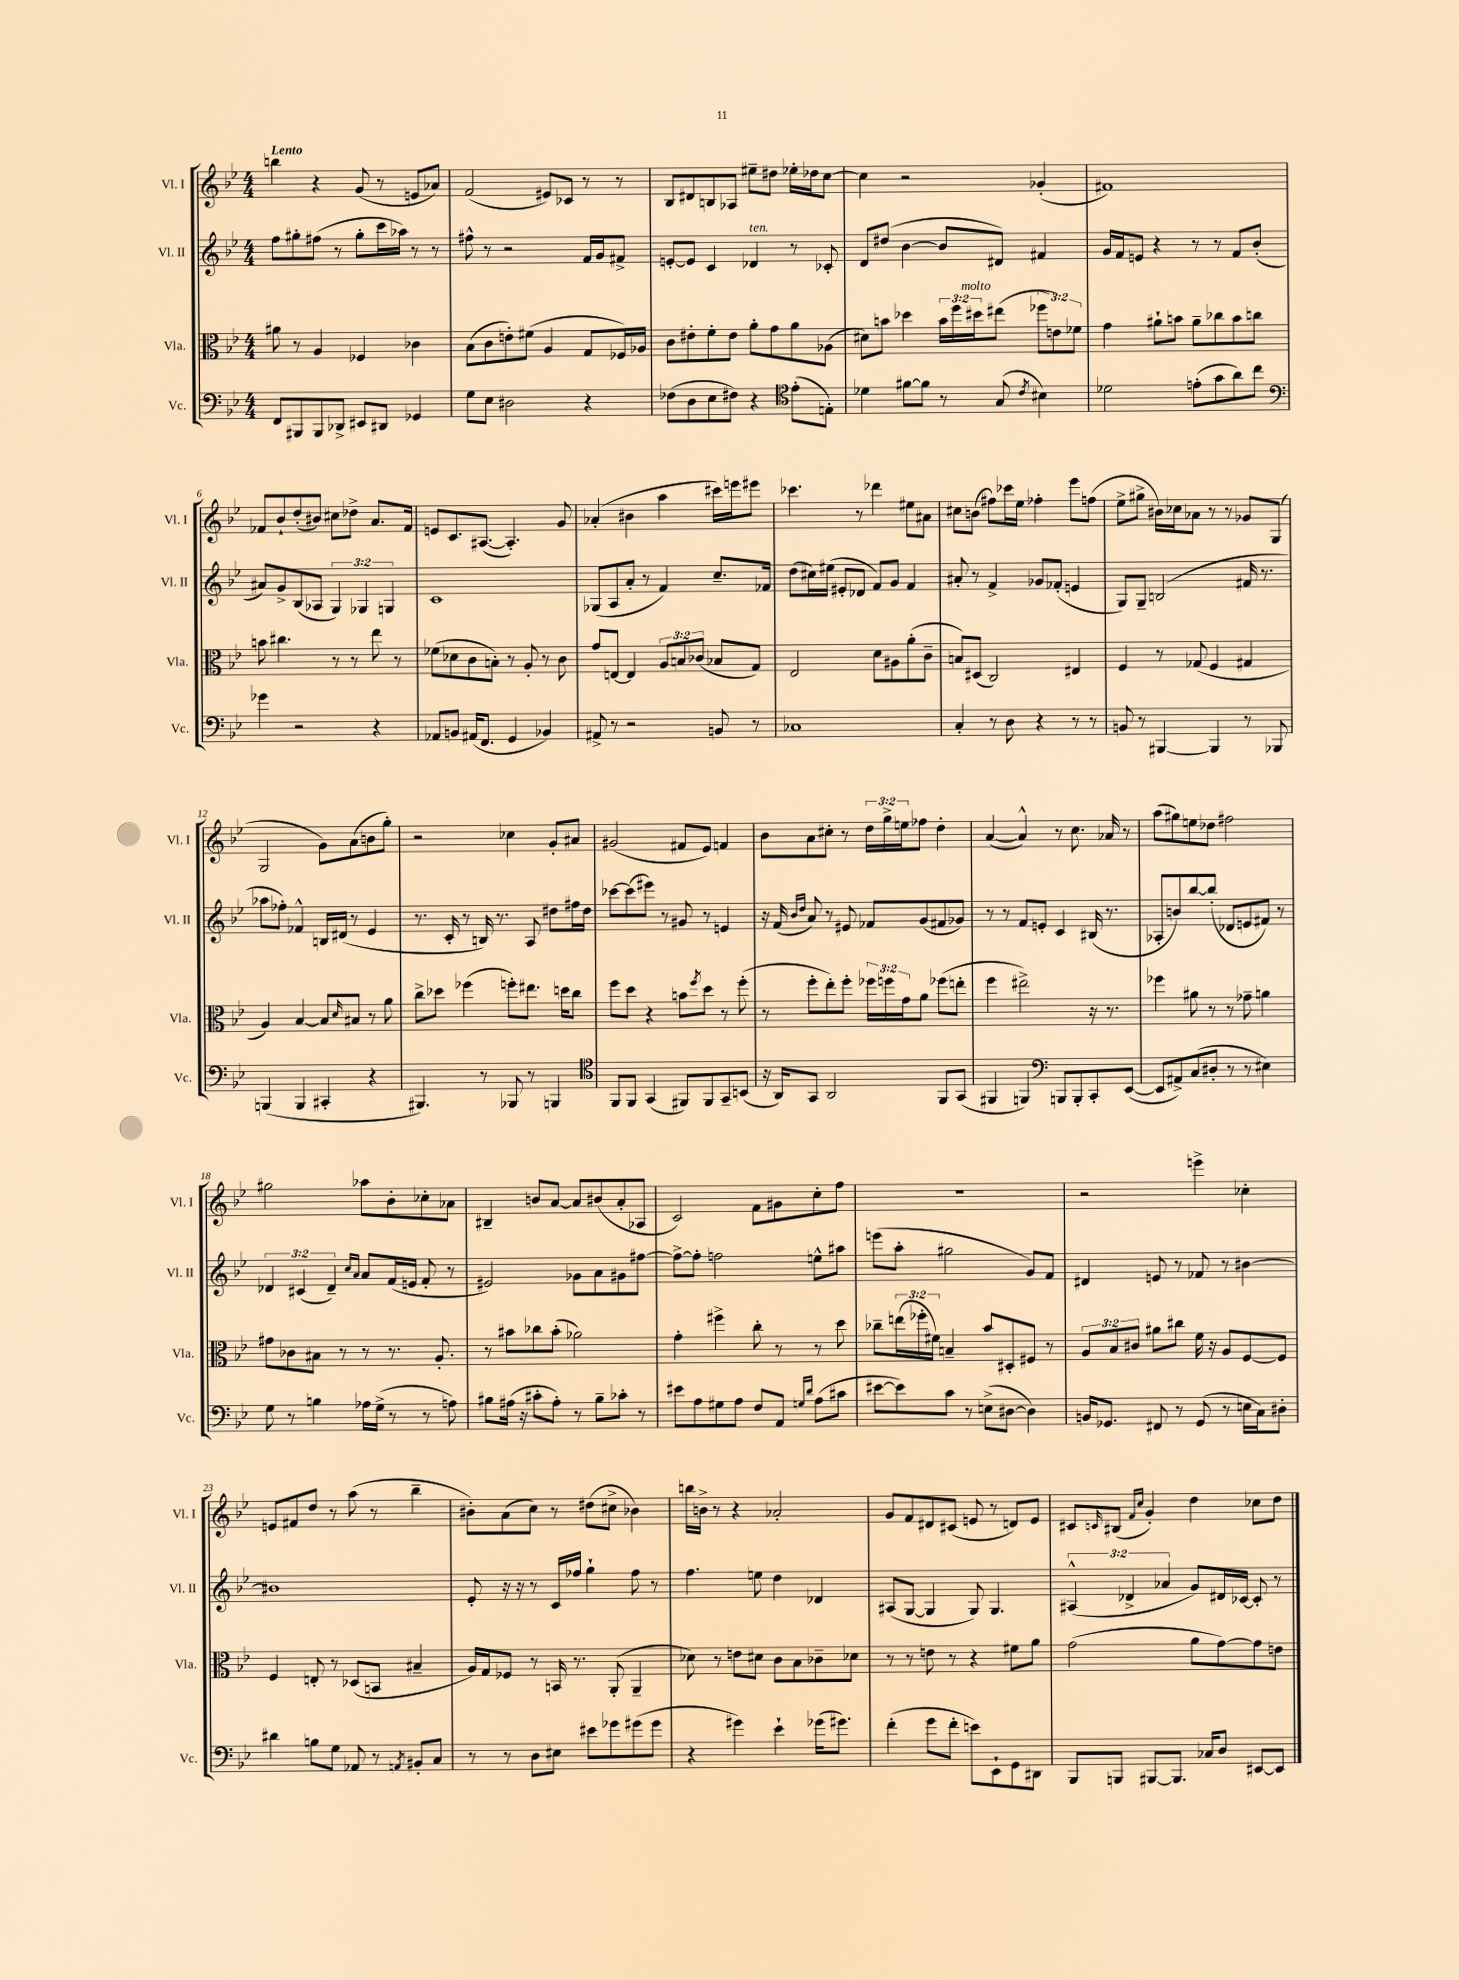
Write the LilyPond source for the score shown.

<<
\new StaffGroup <<
\new Staff = "s0" \with { instrumentName = "Vl. I" shortInstrumentName = "Vl. I" } {
    \clef treble \key bes \major \numericTimeSignature \time 4/4 \override Staff.TupletNumber.text = #tuplet-number::calc-fraction-text \tempo "Lento"
    b''4 r4 g'8( r8 e'8 aes'8) |
    f'2( eis'8) ces'8 r8 r8 |
    bes8 dis'8 b8 aes8 eis''8-- dis''8 ees''16-. des''16 c''8~ |
    c''4 r2 ges'4-.( |
    fis'1) |
    fes'8 bes'8-! d''8-.( bis'8) cis''8 des''8-> a'8. fes'16 |
    e'8 c'8. ais8.~( ais4.-.) g'8 |
    aes'4-.( bis'4 a''4 cis'''16) e'''16 eis'''8 |
    ces'''4. r8 des'''4 eis''8 ais'8 |
    cis''8 b'8( fis''8) ces'''16 ees''16 fes''4-. ees'''8 f''8( |
    ees''8-> gis''8-> bis'16) ces''16 aes'8 r8 r8 ges'8 g8( |
    g2 g'8) a'8( b'8 g''8-.) |
    r2 ces''4 g'8-. ais'8 |
    gis'2( fis'8 ees'8) f'4 |
    bes'8 a'8 cis''8-. r8 \tuplet 3/2 { d''16 g''16-> e''16 } fes''8 d''4-. |
    a'4~( a'4-^) r8 c''8. aes'16 r8 |
    a''8( gis''8) e''8 des''8 fis''2 |
    gis''2 aes''8 bes'8-. ces''8-. aes'8 |
    bis4-- b'8 a'8~ a'8 bis'8( a'8-. aes8 |
    c'2) f'8 gis'8 c''8-. f''8 |
    R1 |
    r2 e'''4-> ces''4-. |
    e'8 fis'8 d''8 r8 a''8( r8 bes''4-- |
    bis'8-.) a'8( c''8) r8 dis''8( cis''8-> bes'4) |
    b''16 b'16-> r8 r4 aes'2-. |
    g'8 f'8 dis'8 cis'8( e'8 r8 d'8) e'8 |
    cis'8 \grace { c'16 } bis8( \grace { f'16 c''16 } g'4-.) d''4 ces''8 d''8 \bar "|." |
}
\new Staff = "s1" \with { instrumentName = "Vl. II" shortInstrumentName = "Vl. II" } {
    \clef treble \key bes \major \numericTimeSignature \time 4/4 \override Staff.TupletNumber.text = #tuplet-number::calc-fraction-text
    f''8 gis''8-. fis''8( r8 gis''8-. c'''16 aes''16) r8 r8 |
    fis''8-^ r8 r2 f'16 g'16 fis'8-> |
    e'8~-. e'8 c'4 des'4^\markup { \italic "ten." } r8 ces'8-. |
    d'8 dis''8( bes'4~ bes'8 dis'8) fis'4 |
    g'16 f'16 e'8 r4 r8 r8 f'8 bes'8-.( |
    ais'8) g'8-> bes8( aes8 \tuplet 3/2 { g4) ges4 g4 } |
    c'1 |
    ges8( a8 a'8-. r8 f'4) c''8.-- fes'16 |
    d''8( cis''16) eis''16( eis'8-. des'8 f'8) g'8 f'4 |
    ais'8-. r8 f'4-> ges'8 fes'8-.( e'4 |
    g8) g8-- b2( fis'16 r8. |
    aes''8 fes''8-.) fes'4-^ b16 dis'16( r8 ees'4 |
    r8. c'16-. r8 b16) r8. a8 dis''8 fis''16 dis''16 |
    ces'''8~ ces'''8( eis'''8) r8 gis'8 r8 e'4 |
    r16 f'16( \grace { bes'16 d''16 } a'8) r8 eis'8 fes'8 g'8( fis'8 ges'8) |
    r8 r8 f'8 e'8-. c'4 bis16( r8. |
    aes8-. b'8) bes''8~ bes''8-.( des'8 e'8 fis'8) r8 |
    \tuplet 3/2 { des'4 cis'4( des'4--) } \grace { c''16 a'16 } a'8 f'16( e'16 f'8-. r8 |
    eis'2) ges'8 a'8 gis'8 fis''8~ |
    fis''8~-> fis''8-. f''2 e''8-^ ais''8 |
    e'''8( a''8-. gis''2 g'8) f'8 |
    dis'4 e'8 r8 fes'8 r8 bis'4~ |
    bis'1 |
    ees'8-. r16 r16 r8 c'16 fes''16 g''4-! fes''8 r8 |
    f''4. e''8 d''4 des'4 |
    ais8( g8~ g4 g8) g4. |
    \tuplet 3/2 { ais4-^( des'4-> aes'4 } g'8) dis'16 ces'16~ ces'8-. r8 \bar "|." |
}
\new Staff = "s2" \with { instrumentName = "Vla." shortInstrumentName = "Vla." } {
    \clef alto \key bes \major \numericTimeSignature \time 4/4 \override Staff.TupletNumber.text = #tuplet-number::calc-fraction-text
    ais'8 r8 a4 fes4 ces'4 |
    bes8( c'8 e'8-.) fis'8( a4 g8 fes16) aes16 |
    c'8 eis'8-. f'8-. eis'8 a'8-. g'8 a'8 aes8( |
    dis'8) b'8 des''4 \tuplet 3/2 { b'16 f''16 dis''16^\markup { \italic "molto" } } eis''8( \tuplet 3/2 { fes''8 e'8) fes'8 } |
    g'4 ais'8-! b'8 ais'8-- ces''8 b'8 c''8 |
    b'8 cis''4. r8 r8 ees''8 r8 |
    fes'8( des'8 c'8 b8-.) r8 a8-. r8 c'8 |
    g'8 e8~ e4 \tuplet 3/2 { a8 b8 ces'8( } bes8 g8) |
    ees2 d'8 ais8 a'8-.( c'8-- |
    b8) dis8( c2) eis4 |
    f4 r8 ges8( f4 gis4 |
    a4) bes4~ bes8 \grace { d'16 } bis8 r8 a'8 |
    c''8-> des''8 fes''4( f''8-.) eis''8. d''16 c''8 |
    f''8 d''8 r4 b'8 \acciaccatura { f''8 } d''8 r8 f''8-.( |
    r8 f''8-. ees''8-.) f''8-. \tuplet 3/2 { fes''16 f''16 g'16 } a'8 fes''8( e''8-. |
    f''4 eis''2->) r16 r8. |
    fes''4 ais'8 r8 r8 ges'8-- a'4 |
    gis'8 ces'8 bis8 r8 r8 r8. a8.-. |
    r8 bis'8 ces''8 bis'8-.( aes'2) |
    g'4-. fis''4-> c''8-. r8 r8 d''8 |
    ces''8-- \tuplet 3/2 { e''16( fes''16-. fis'16) } b4-- bes'8 dis8-. fis8 r8 |
    \tuplet 3/2 { a8 bes8 cis'8 } ais'8 cis''8 f'16 r16 a8 f8~ f8 |
    f4 e8-. r8 des8( b,8 bis4-- |
    a16) g16 fes8 r8 b,16 r8. a,8-.( a,4-- |
    des'8) r8 e'8 dis'8 c'8 bes8 ces'8-- des'8 |
    r8 r8 e'8 r8 r4 fis'8 a'8 |
    g'2( a'8 g'8~) g'8 e'8 \bar "|." |
}
\new Staff = "s3" \with { instrumentName = "Vc." shortInstrumentName = "Vc." } {
    \clef bass \key bes \major \numericTimeSignature \time 4/4
    f,8 bis,,8 bis,,8 des,8-> eis,8 dis,8 ges,4 |
    g8 ees8 dis2 r4 |
    fes8( d8 ees8 fis8) r4 \clef tenor ees'8-.( e8-.) |
    des'4 fis'8~ fis'8 r8 g8( \acciaccatura { c'8 } bis4) |
    des'2 e'8-.( g'8 a'8) c''8 |
    \clef bass ges'4 r2 r4 |
    aes,8 b,8 ais,16( f,8. g,4 bes,4) |
    ais,8-> r8 r2 b,8 r8 |
    ces1 |
    c4-. r8 d8 r4 r8 r8 |
    b,8 r8 bis,,4~ bis,,4 r8 bes,,8 |
    b,,4( b,,4 cis,4-. r4 |
    bis,,4.) r8 bes,,8 r8 b,,4 |
    \clef tenor f,8 f,8 g,4( fis,8) fis,8 g,8-- b,8( |
    r16 a,16) g,8 a,2 f,8 g,8( |
    fis,4 f,4) \clef bass b,,8 b,,8-. c,8-. ees,8~( |
    ees,8 ais,8->) c8( dis8-. r8 r8 eis4) |
    g8 r8 b4 aes16 g16->( r8 r8 a8) |
    bis8 ais16( r16 cis'8-. ais8-.) r8 bis8-- ces'8-. r8 |
    eis'8 a8 gis8 a8 f8 a,8 \grace { g16 d'16 } a8( cis'8 |
    eis'8~ eis'8) c'8 r8 e8->( dis8~ dis4) |
    b,16 ges,8. fis,8 r8 ges,8( r8 e16 c16) dis8-. |
    dis'4 b8 g8 aes,8 r8 \acciaccatura { a,8 } bis,8-. c8 |
    r8 r8 d8 eis8 eis'8 ges'8 gis'8( gis'8 |
    r4 gis'4) ees'4-! ges'16( gis'8.) |
    f'4-.( g'8 f'8-. e'8) ees,8-! g,8 dis,8 |
    bes,,8 b,,8 bis,,8~ bis,,8. ces16 d8 eis,8~ eis,8 \bar "|." |
}
>>
>>
